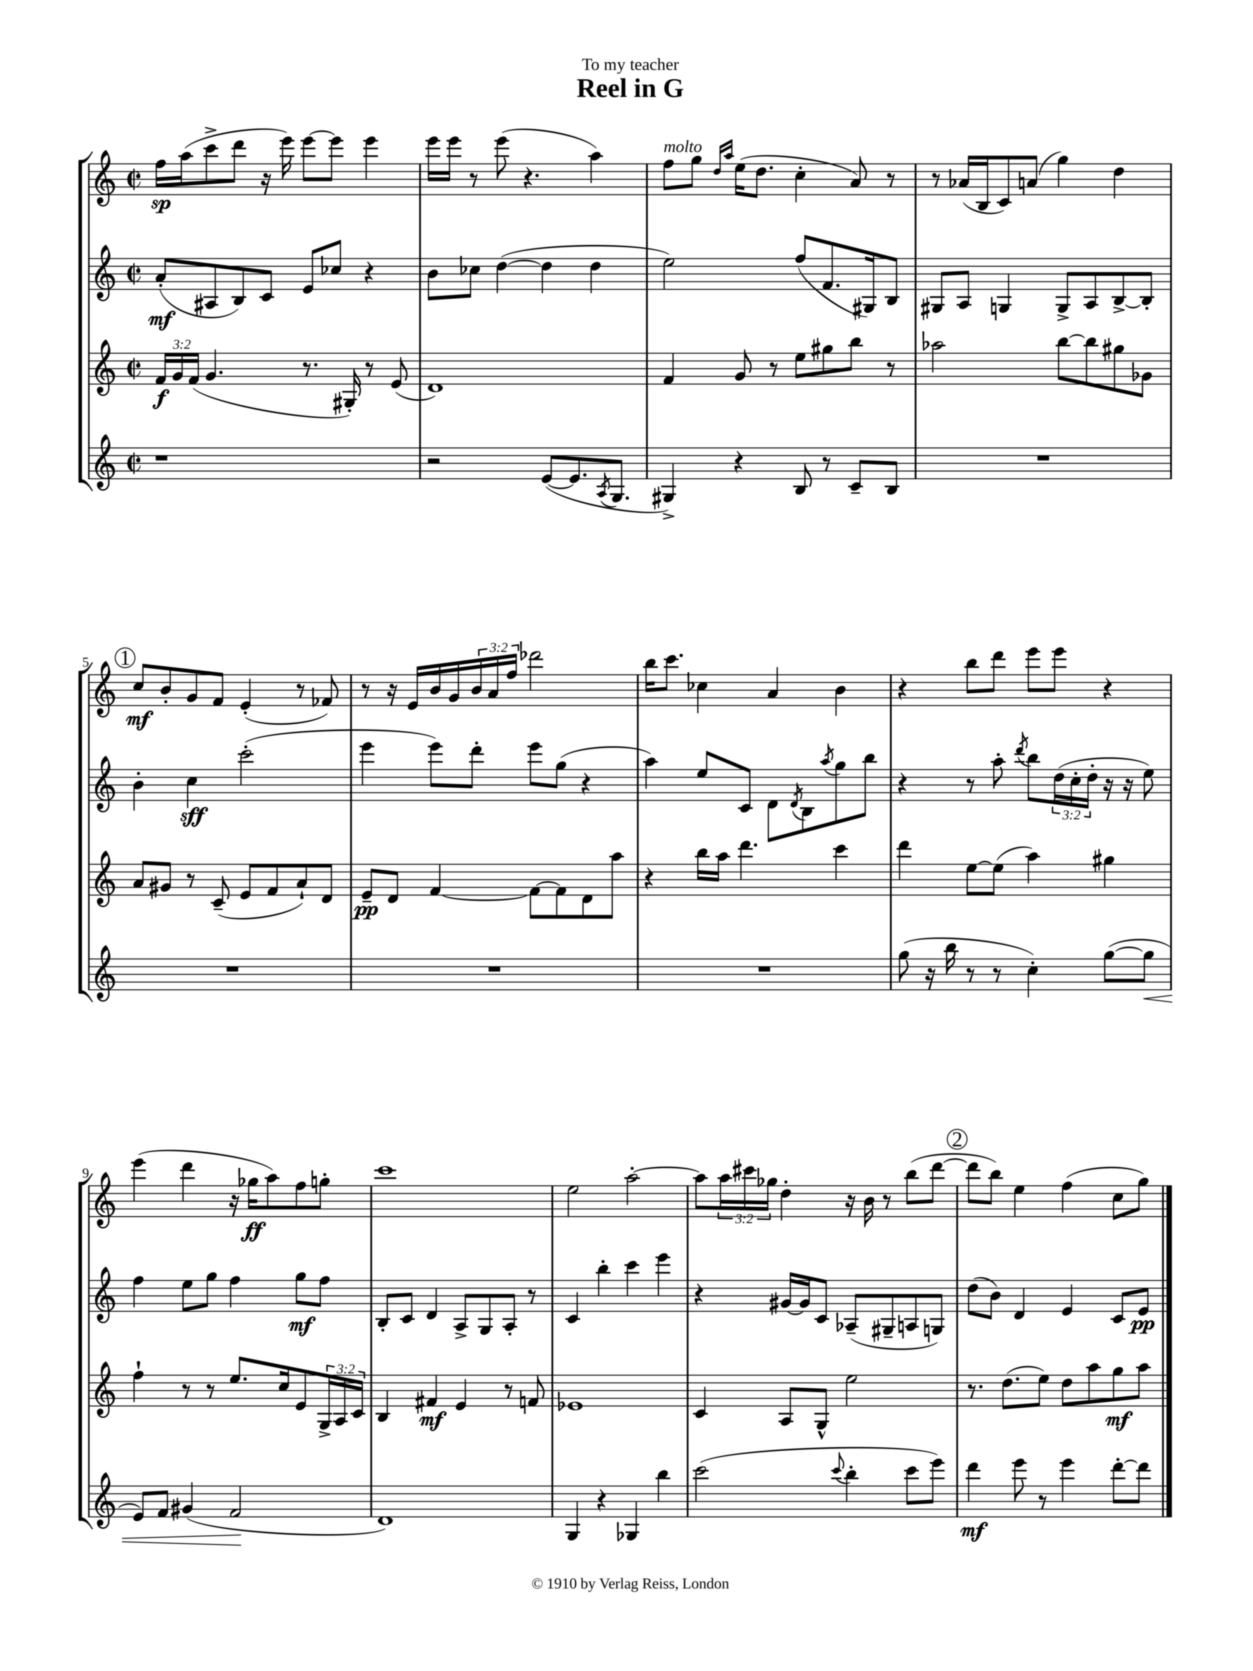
\header { title = "Reel in G" dedication = "To my teacher" }
<<
\new StaffGroup <<
\new Staff = "s0" {
    \clef treble \key c \major \defaultTimeSignature \time 2/2 \override Staff.TupletNumber.text = #tuplet-number::calc-fraction-text
    f''16\sp a''16( c'''8-> d'''8 r16 e'''16) e'''8~ e'''8 e'''4 |
    e'''16 e'''16 r8 e'''8( r4. a''4) |
    f''8^\markup { \italic "molto" } g''8 \grace { d''16 a''16 } e''16( d''8. c''4-. a'8) r8 |
    r8 aes'16( b16 c'8) a'8( g''4) d''4 |
    \mark \markup { \circle "1" } c''8\mf b'8-. g'8 f'8 e'4-.( r8 fes'8) |
    r8 r16 e'16 b'16 g'16 \tuplet 3/2 { b'16 a'16 f''16 } des'''2 |
    b''16 c'''8. ces''4 a'4 b'4 |
    r4 b''8 d'''8 e'''8 e'''8 r4 |
    e'''4( d'''4 r16 ges''16\ff a''8) f''8 g''8-. |
    c'''1 |
    e''2 a''2~-. |
    a''8 \tuplet 3/2 { a''16 cis'''16 ges''16 } d''4-. r16 b'16 r8 b''8( d'''8~ |
    \mark \markup { \circle "2" } d'''8 b''8) e''4 f''4( c''8 g''8) \bar "|." |
}
\new Staff = "s1" {
    \clef treble \key c \major \defaultTimeSignature \time 2/2 \override Staff.TupletNumber.text = #tuplet-number::calc-fraction-text
    a'8-.\mf( ais8 b8) c'8 e'8 ces''8 r4 |
    b'8 ces''8 d''4~( d''4 d''4 |
    e''2) f''8( f'8. gis16) b8 |
    gis8 a8 g4 g8-> a8 b8~-> b8-. |
    \mark \markup { \circle "1" } b'4-. c''4\sff c'''2-.( |
    e'''4 e'''8) d'''8-. e'''8 g''8( r4 |
    a''4) e''8 c'8 d'8 \acciaccatura { d'8 } b8 \acciaccatura { a''8 } g''8 b''8 |
    r4 r8 a''8-. \acciaccatura { d'''8 } b''8 \tuplet 3/2 { d''16( c''16-. d''16-. } r16 r16 e''8) |
    f''4 e''8 g''8 f''4 g''8\mf f''8 |
    b8-. c'8 d'4 a8-> g8 a8-. r8 |
    c'4 b''4-. c'''4 e'''4 |
    r4 gis'16~ gis'16 c'8 aes8--( gis8-- a8 g8) |
    \mark \markup { \circle "2" } d''8( b'8) d'4 e'4 c'8 e'8\pp \bar "|." |
}
\new Staff = "s2" {
    \clef treble \key c \major \defaultTimeSignature \time 2/2 \override Staff.TupletNumber.text = #tuplet-number::calc-fraction-text
    \tuplet 3/2 { f'16\f g'16 f'16( } g'4. r8. gis16-.) r8 e'8( |
    d'1) |
    f'4 g'8 r8 e''8 gis''8 b''8 r8 |
    aes''2 b''8~ b''8 gis''8 ges'8 |
    \mark \markup { \circle "1" } a'8 gis'8 r8 c'8--( e'8 f'8 a'8-!) d'8 |
    e'8--\pp d'8 f'4~ f'8~ f'8 d'8 a''8 |
    r4 b''16 a''16 d'''4. c'''4 |
    d'''4 e''8~ e''8( a''4) gis''4 |
    f''4-! r8 r8 e''8. c''16 e'8 \tuplet 3/2 { g16-> a16 c'16 } |
    b4 fis'4\mf e'4 r8 f'8 |
    ees'1 |
    c'4 a8 g8-^ e''2 |
    \mark \markup { \circle "2" } r8. d''8.( e''8) d''8 a''8 g''8\mf a''8 \bar "|." |
}
\new Staff = "s3" {
    \clef treble \key c \major \defaultTimeSignature \time 2/2
    r1 |
    r2 e'8~( e'8. \acciaccatura { a8 } g8. |
    gis4->) r4 b8 r8 c'8-- b8 |
    R1 |
    \mark \markup { \circle "1" } R1 |
    R1 |
    R1 |
    g''8( r16 b''16 r8 r8 c''4-.) g''8~( g''8\< |
    e'8) f'8 gis'4( f'2\! |
    d'1) |
    g4 r4 ges4 b''4 |
    c'''2( \appoggiatura { c'''8 } b''4-. c'''8 e'''8) |
    \mark \markup { \circle "2" } d'''4\mf e'''8 r8 e'''4 d'''8~-. d'''8 \bar "|." |
}
>>
>>
